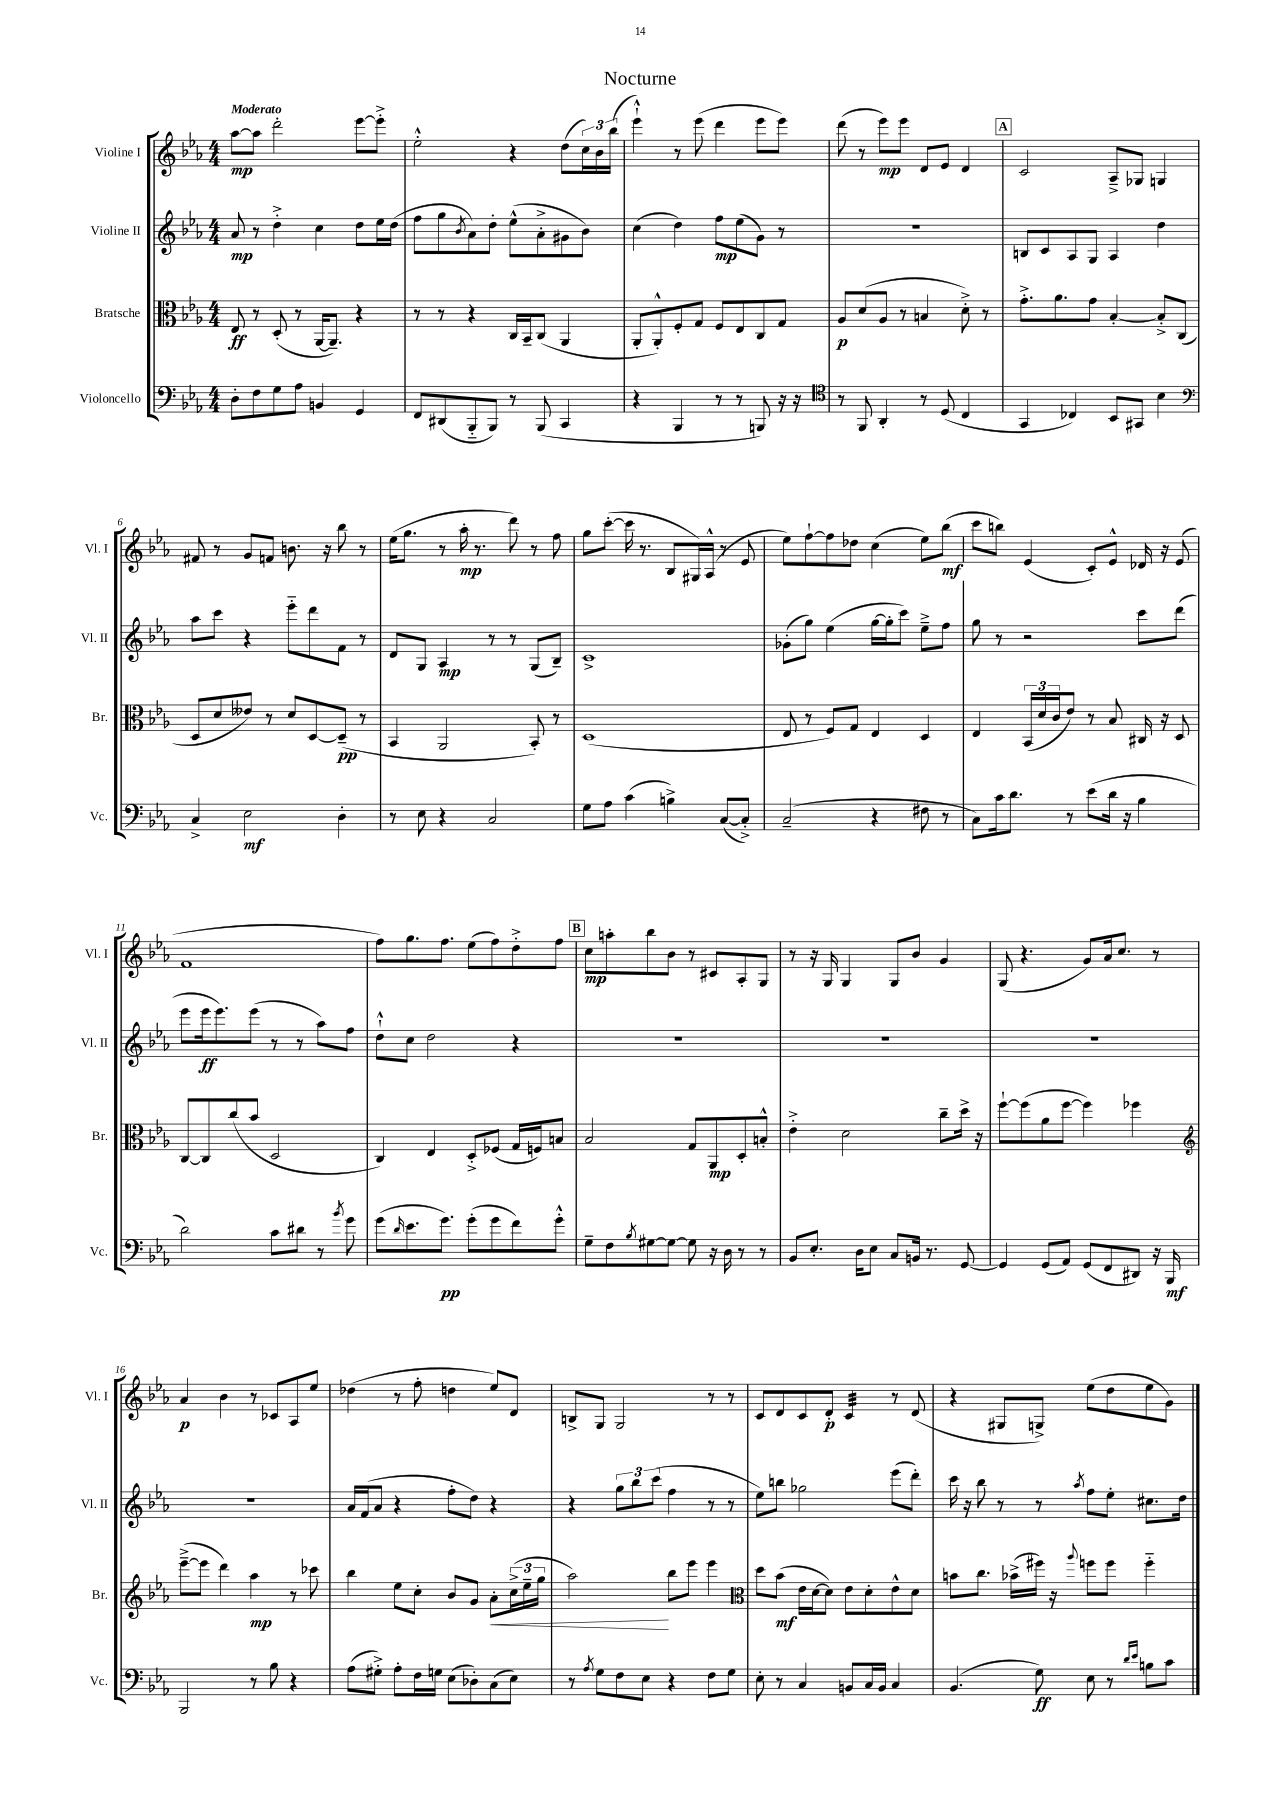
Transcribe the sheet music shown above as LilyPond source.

\header { title = "Nocturne" }
<<
\new StaffGroup <<
\new Staff = "s0" \with { instrumentName = "Violine I" shortInstrumentName = "Vl. I" } {
    \clef treble \key ees \major \numericTimeSignature \time 4/4 \tempo "Moderato"
    aes''8~\mp aes''8 d'''2-. ees'''8~ ees'''8-.-> |
    ees''2-.-^ r4 d''8( \tuplet 3/2 { c''16) bes'16 bes''16( } |
    ees'''4-!-^) r8 ees'''8( d'''4 ees'''8 ees'''8) |
    d'''8( r8 ees'''8\mp) ees'''8 d'8 ees'8 d'4 |
    \mark \markup { \box "A" } c'2 aes8---> ges8 g4 |
    fis'8 r8 g'8 f'8 b'8. r16 bes''8 r8 |
    ees''16( g''8. r8 aes''16-.\mp r8. d'''8) r8 f''8 |
    g''8 c'''8~-.( c'''16 r8. bes8 gis16) aes16-^( r8 ees'8 |
    ees''8) f''8~-! f''8 des''8 c''4( ees''8) bes''8\mf( |
    c'''8 b''8) ees'4( c'8-.) ees'8-^ des'16 r16 ees'8( |
    f'1 |
    f''8) g''8. f''8. ees''8( f''8) d''8-.-> f''8 |
    \mark \markup { \box "B" } c''8\mp a''8-. bes''8 bes'8 r8 cis'8 aes8-. g8 |
    r8 r16 g16 g4 g8 bes'8 g'4 |
    g8( r4. g'8) aes'16 c''8. r8 |
    aes'4\p bes'4 r8 ces'8 aes8 ees''8 |
    des''4( r8 f''8-. d''4 ees''8) d'8 |
    b8-> g8 g2 r8 r8 |
    c'8 d'8 c'8 d'8-.\p c'4:32 r8 d'8( |
    r4 gis8 g8->) ees''8( d''8 ees''8 g'8) \bar "|." |
}
\new Staff = "s1" \with { instrumentName = "Violine II" shortInstrumentName = "Vl. II" } {
    \clef treble \key ees \major \numericTimeSignature \time 4/4
    aes'8\mp r8 d''4-.-> c''4 d''8 ees''16 d''16( |
    f''8 g''8 \acciaccatura { bes'8 } aes'8) d''8-. ees''8-^( aes'8-.-> gis'8 bes'8) |
    c''4( d''4) f''8\mp ees''8( g'8) r8 |
    R1 |
    \mark \markup { \box "A" } b8 c'8 aes8 g8 aes4 d''4 |
    aes''8 c'''8 r4 ees'''8-_ d'''8 f'8 r8 |
    d'8 g8 aes4\mp r8 r8 g8( bes8--) |
    c'1-> |
    ges'8-.( g''8) ees''4( g''16~ g''16-. c'''8) ees''8---> f''8 |
    g''8 r8 r2 c'''8 d'''8( |
    ees'''8 ees'''16\ff ees'''8.) ees'''8( r8 r8 aes''8) f''8 |
    d''8-!-^ c''8 d''2 r4 |
    \mark \markup { \box "B" } R1 |
    R1 |
    R1 |
    R1 |
    aes'16 f'16( aes'8 r4 f''8-. d''8) r4 |
    r4 \tuplet 3/2 { g''8 bes''8 c'''8( } f''4 r8 r8 |
    ees''8) b''8 ges''2 ees'''8( d'''8-.) |
    c'''16 r16 bes''8 r8 r8 \acciaccatura { aes''8 } f''8 ees''8-. cis''8. d''16 \bar "|." |
}
\new Staff = "s2" \with { instrumentName = "Bratsche" shortInstrumentName = "Br." } {
    \clef alto \key ees \major \numericTimeSignature \time 4/4
    ees8\ff r8 d8-.( r8 aes,16~ aes,8.--) r4 |
    r8 r8 r4 c16 bes,16-- c8( aes,4 |
    aes,8-. aes,8-.-^) f8-. g8 f8 ees8 c8 g8 |
    aes8\p d'8( aes8 r8 b4 d'8-.->) r8 |
    \mark \markup { \box "A" } g'8.-.-> aes'8. g'8 bes4~-. bes8-.-> c8( |
    d8 d'8 eeses'8) r8 d'8 d8~ d8--\pp( r8 |
    bes,4 aes,2 bes,8-.) r8 |
    d1( |
    ees8 r8 f8) g8 ees4 d4 |
    ees4 \tuplet 3/2 { bes,16( d'16 c'16 } ees'8) r8 bes8 cis16 r16 d8 |
    c8~ c8 c''8( bes'8 d2 |
    c4) ees4 d8-.-> fes8( g16 f16) b8 |
    \mark \markup { \box "B" } bes2 g8 aes,8\mp d8-. b8-.-^ |
    ees'4-.-> d'2 c''8-- d''16-> r16 |
    f''8~-! f''8( aes'8 f''8~ f''4) fes''4 |
    \clef treble ees'''8~--->( ees'''8 d'''4) aes''4\mp r8 ces'''8 |
    bes''4 ees''8 c''8-. bes'8 g'8 aes'8-.\< \tuplet 3/2 { c''16->( ees''16-- g''16 } |
    aes''2\!) bes''8 ees'''8 ees'''4 |
    \clef alto d''8 bes'8\mf( ees'16 d'16~ d'8) ees'8 d'8-. ees'8-^ d'8 |
    b'8 c''8. bes'16->( fis''16) r16 \appoggiatura { aes''8 } f''8 f''8 f''4-_ \bar "|." |
}
\new Staff = "s3" \with { instrumentName = "Violoncello" shortInstrumentName = "Vc." } {
    \clef bass \key ees \major \numericTimeSignature \time 4/4
    d8-. f8 g8 aes8 b,4 g,4 |
    f,8 dis,8( bes,,8-_ bes,,8) r8 bes,,8( c,4 |
    r4 bes,,4 r8 r8 b,,8) r16 r16 |
    \clef tenor r8 f,8 aes,4-. r8 d8( c4 |
    \mark \markup { \box "A" } g,4 ces4) bes,8 gis,8 bes4 |
    \clef bass c4-> ees2\mf d4-. |
    r8 ees8 r4 c2 |
    g8 aes8 c'4( b4->) c8~( c8-.->) |
    c2--( r4 fis8 r8 |
    c8) c'16 d'8. r8 ees'8( d'16 r16 bes4 |
    d'2) c'8 dis'8 r8 \acciaccatura { bes'8 } g'8 |
    g'8( \grace { d'16 } ees'8. g'8.\pp) g'8-.( g'8 f'8) g'8-.-^ |
    \mark \markup { \box "B" } g8-- f8 \acciaccatura { bes8 } gis8~ gis8~ gis8 r16 d16 r8 r8 |
    bes,8 ees8.-. d16 ees8 c8 b,16 r8. g,8~ |
    g,4 g,8( aes,8) g,8( f,8 dis,8) r16 bes,,16\mf |
    bes,,2 r8 bes8 r4 |
    aes8( gis8-.->) aes8-. f16 g16 ees8( des8-.) c8( ees8) |
    r8 \acciaccatura { aes8 } g8 f8 ees8 r4 f8 g8 |
    ees8-. r8 c4 b,8 c16 b,16 c4 |
    bes,4.( g8\ff) ees8 r8 \grace { d'16 ees'16 } b8 c'8 \bar "|." |
}
>>
>>
